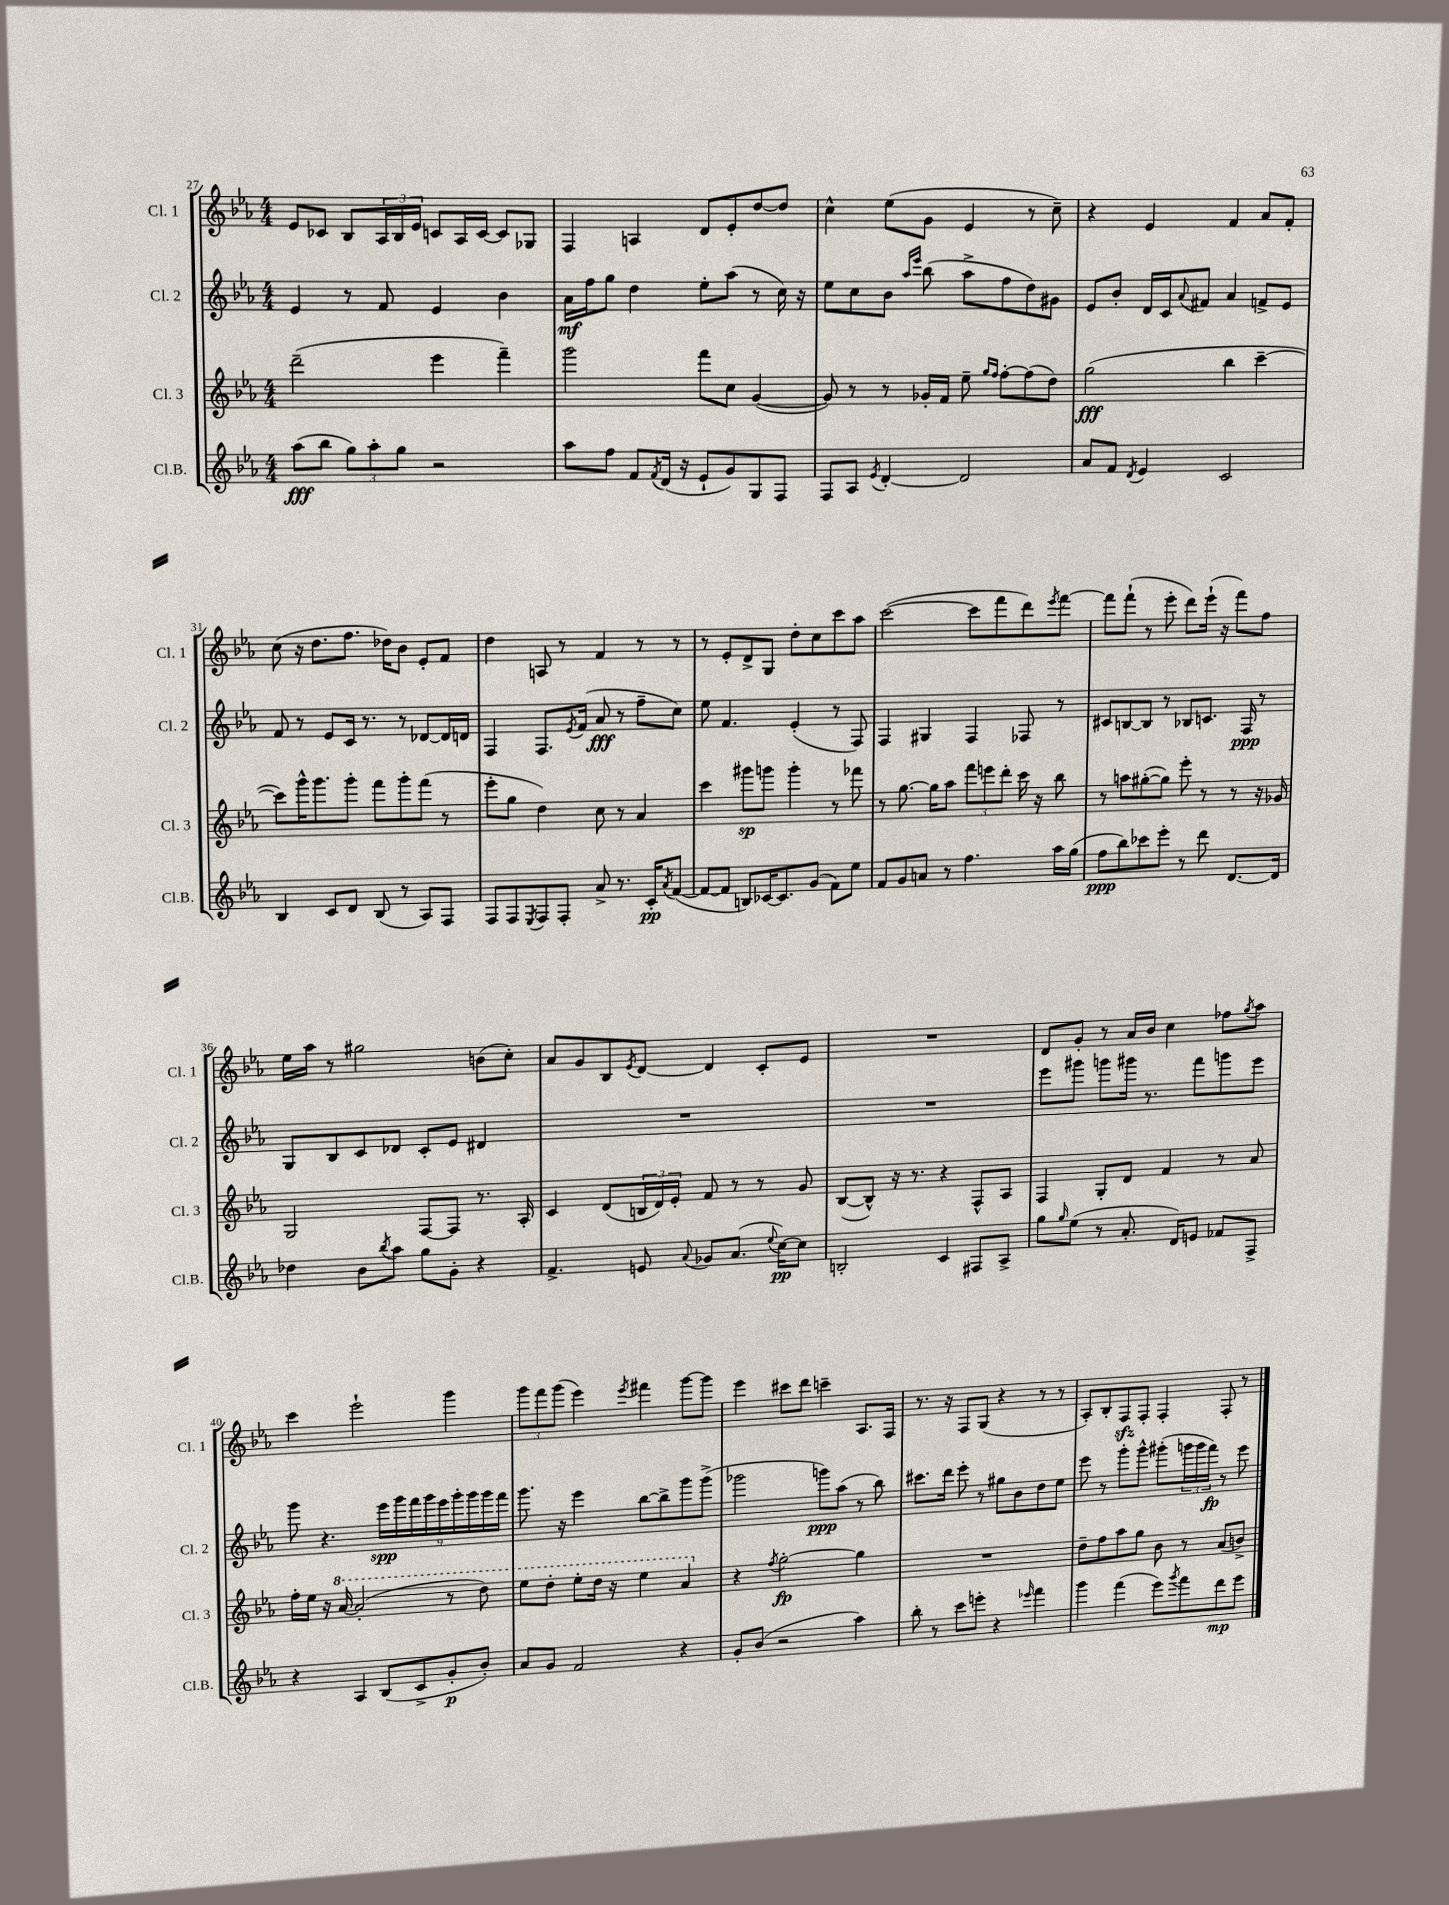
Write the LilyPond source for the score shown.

<<
\new StaffGroup <<
\new Staff = "s0" \with { instrumentName = "Cl. 1" shortInstrumentName = "Cl. 1" } {
    \clef treble \key ees \major \numericTimeSignature \time 4/4
    ees'8 ces'8 bes8 \tuplet 3/2 { aes16 bes16 ees'16 } c'8 aes16 c'16~ c'8 ges8 |
    f4 a4 d'8 ees'8-. d''8~ d''8 |
    c''4-^ ees''8( g'8 ees'4 r8 c''8--) |
    r4 ees'4 f'4 aes'8 f'8-. |
    c''8( r16 d''8. f''8. des''16) bes'8 ees'8-. f'8 |
    d''4 a8 r8 f'4 r8 r8 |
    r8 ees'8-. d'8-> g8 d''8-. c''8 c'''8 aes''8 |
    c'''2~( c'''8 f'''8 d'''8) \acciaccatura { ees'''8 } f'''8~ |
    f'''8 f'''8-!( r8 ees'''8-. d'''8) ees'''16-!( r16 f'''8) f''8 |
    ees''16 aes''16 r8 gis''2 b'8( c''8-.) |
    aes'8 g'8 bes8 \acciaccatura { ees'8 } d'8~ d'4 c'8-. ees'8 |
    R1 |
    d'8 g'8-. r8 aes'16 bes'16 c''4 fes''8 \acciaccatura { g''8 } aes''8 |
    c'''4 ees'''2-! g'''4 |
    \tuplet 3/2 { g'''8 f'''8 g'''8( } ees'''4) \acciaccatura { ees'''8 } fis'''4 g'''8~ g'''8 |
    ees'''4 cis'''8 d'''8 c'''4-- aes8. f16 |
    r8. r16 f8 g8( r4 r8 r8 |
    aes8-.) bes8-. f8\sfz f8-. f4-. f8-. r8 \bar "|." |
}
\new Staff = "s1" \with { instrumentName = "Cl. 2" shortInstrumentName = "Cl. 2" } {
    \clef treble \key ees \major \numericTimeSignature \time 4/4
    ees'4 r8 f'8 ees'4 bes'4 |
    aes'16\mf f''16 g''8 d''4 ees''8-. aes''8( r8 c''16) r16 |
    ees''8 c''8 bes'8 \grace { aes''16 ees'''16 } bes''8( aes''8-> f''8 d''8) gis'8 |
    ees'8 bes'8-. d'16 c'16 \appoggiatura { aes'8 } fis'8 aes'4 f'8-> ees'8 |
    f'8 r8 ees'8 c'16 r8. r8 des'8~ des'16 d'16 |
    f4 f8. \acciaccatura { ees'8 } f'16( aes'8\fff r8 f''8-- c''8) |
    ees''8 f'4. ees'4-.( r8 f8) |
    f4 gis4 f4 fes8 r8 |
    cis'8 b8~ b8 r8 bes8 c'8. f16\ppp r8 |
    g8 bes8 c'8 des'8 c'8-. ees'8 dis'4 |
    R1 |
    R1 |
    ees'''8 gis'''8 g'''8 gis'''16 r8. f'''8 g'''8 ees'''8 |
    g'''8 r4. \tuplet 9/8 { ees'''16\spp g'''16 f'''16 g'''16 ees'''16 g'''16-. g'''16 g'''16 f'''16 } |
    g'''8. r16 ees'''4 bes''8~ bes''8-> g'''8 g'''8->( |
    ges'''2 g'''8\ppp) aes''8( r8 bes''8) |
    cis'''8. d'''16 ees'''8-. r8 gis''8 bes'8 d''8 ees''8 |
    ees'''8 r8 g'''8-. g'''8-^ gis'''8-.( \tuplet 3/2 { g'''16 g'''16 f'''16\fp) } r8 ees'''8 \bar "|." |
}
\new Staff = "s2" \with { instrumentName = "Cl. 3" shortInstrumentName = "Cl. 3" } {
    \clef treble \key ees \major \numericTimeSignature \time 4/4
    d'''2--( ees'''4 f'''4--) |
    g'''2 f'''8 c''8 g'4~( |
    g'8) r8 r8 ges'16-. f'16 ees''8-- \grace { g''16 f''16 } f''8~-. f''8( d''8) |
    g''2\fff( bes''4 c'''4~-- |
    c'''8) g'''16-^ g'''8. g'''8-. f'''8 g'''8-. f'''8( r8 |
    ees'''8-. g''8 d''4) c''8 r8 aes'4 |
    c'''4 gis'''8\sp g'''8 g'''4-. r8 fes'''8 |
    r8 g''8.~ g''16 aes''8 \tuplet 3/2 { f'''8 e'''8 d'''8-. } c'''16 r16 bes''8 |
    r8 a''8 gis''8~-.( gis''8) ees'''8-. r8 r8 r16 ges'16 |
    g2 f8~ f8 r8. aes16-. |
    c'4 d'8( \tuplet 3/2 { b16 d'16) ees'16-. } f'8 r8 r8 g'8 |
    bes8~( bes8-^) r16 r8. r4 f8-^ aes8 |
    f4 g8-. d'8 f'4 r8 aes'8 |
    f''16-. ees''16 r16 \ottava #1 aes''16~ aes''2-.( r8 d'''8) |
    ees'''8 d'''8-. ees'''8-. d'''16 r16 ees'''4 aes''4 \ottava #0 |
    r4 \acciaccatura { f''8 } g''2~-.\fp g''4 |
    R1 |
    d''8-- f''8 aes''8 g''8 bes'8 r8 aes'8( b'8->) \bar "|." |
}
\new Staff = "s3" \with { instrumentName = "Cl.B." shortInstrumentName = "Cl.B." } {
    \clef treble \key ees \major \numericTimeSignature \time 4/4
    aes''8\fff( bes''8 \tuplet 3/2 { g''8) aes''8-. g''8 } r2 |
    aes''8 f''8 f'8 \acciaccatura { f'8 } d'16( r16 ees'8-! g'8) g8 f8 |
    f8 aes8 \acciaccatura { ees'8 } d'4~-. d'2 |
    aes'8 f'8 \acciaccatura { d'8 } ees'4 c'2 |
    bes4 c'8 d'8 bes8( r8 aes8) f8 |
    f8 f8 \acciaccatura { ees8 } f8 f8-. aes'8-> r8. c'16-.\pp \acciaccatura { aes'8 } f'8~( |
    f'8~ f'8 b8) ces'16~ ces'8. g'8( f'8) ees''8 |
    f'8 g'8 a'8 r8 f''4. aes''16 g''16( |
    f''8\ppp bes''8) ces'''8 ees'''8-. r8 d'''8 d'8.~ d'16 |
    des''4 bes'8 \acciaccatura { bes''8 } aes''8 g''8 g'8-. r4 |
    f'4.-> e'8 \appoggiatura { aes'8 } ges'8 aes'8.( \appoggiatura { ees''8 } c''16~\pp) c''8 |
    b2-. c'4 fis8 aes8-> |
    g''8 \grace { g''16 } ees''8( r8 aes'8.-. d'16) e'8 fes'8 f8-> |
    r4 aes4 bes8( c'8-> g'8-.\p bes'8-.) |
    aes'8 g'8 f'2 r4 |
    g'8-. bes'8( r2 aes''4) |
    bes''8-. r8 c'''8 e'''8-. r4 \grace { ees'''16 } f'''4 |
    g'''4 f'''4( ees'''8) \acciaccatura { g'''8 } f'''8 d'''8\mp ees'''8 \bar "|." |
}
>>
>>
\layout { \context { \Score currentBarNumber = #27 } }
